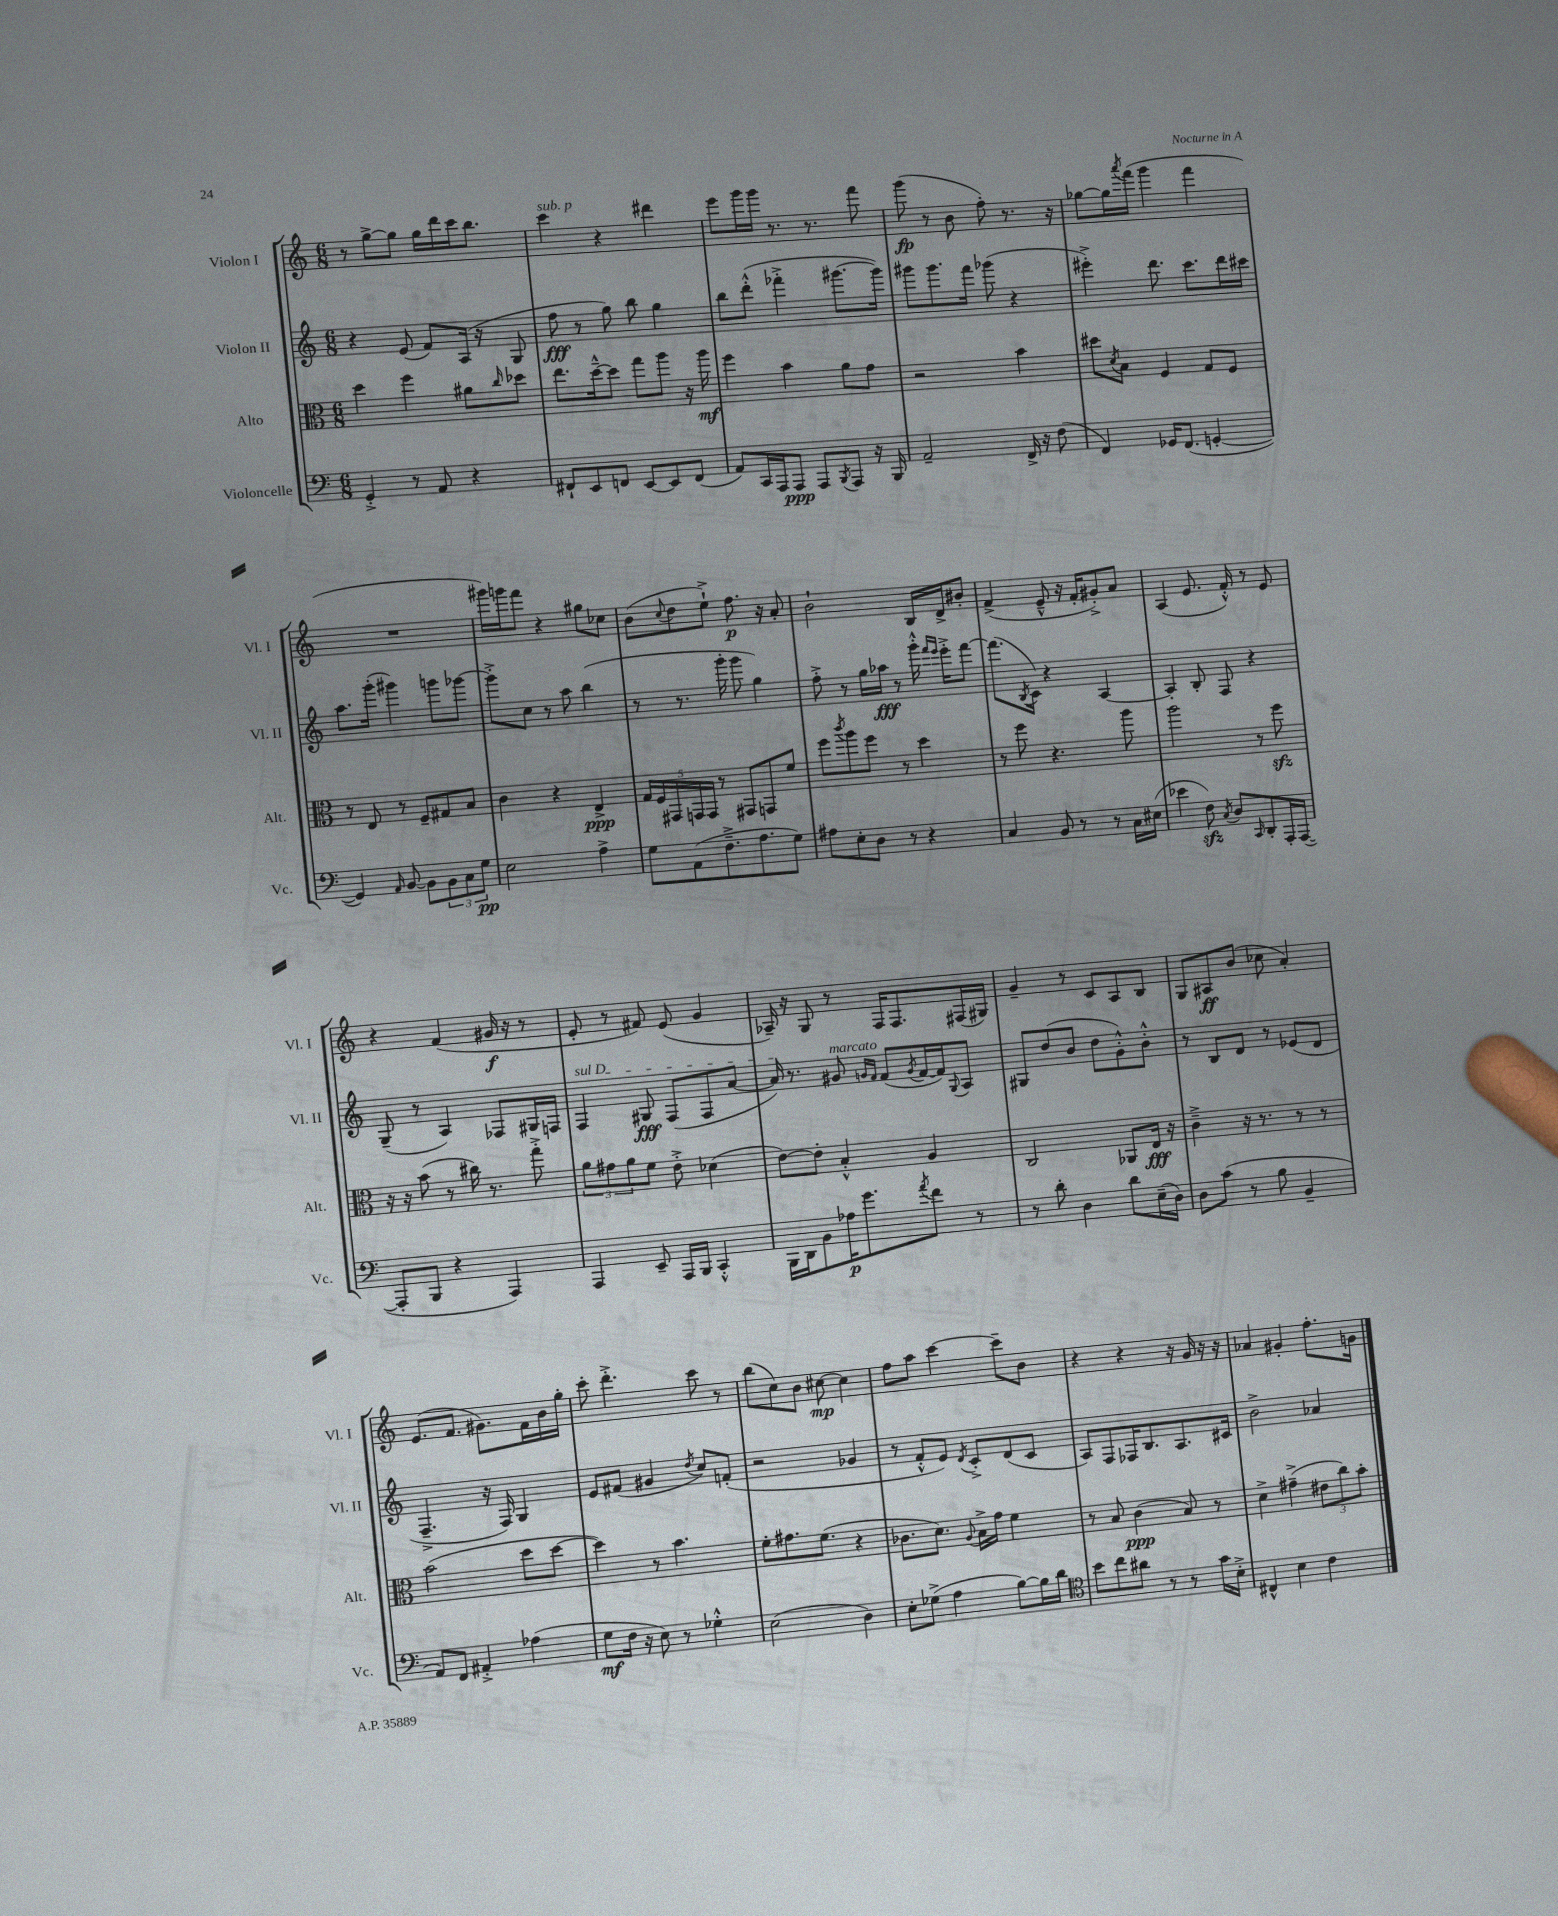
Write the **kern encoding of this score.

**kern	**dynam	**kern	**dynam	**kern	**dynam	**kern	**dynam
*part4	*part4	*part3	*part3	*part2	*part2	*part1	*part1
*staff4	*staff4	*staff3	*staff3	*staff2	*staff2	*staff1	*staff1
*I"Violoncelle	*	*I"Alto	*	*I"Violon II	*	*I"Violon I	*
*I'Vc.	*	*I'Alt.	*	*I'Vl. II	*	*I'Vl. I	*
*clefF4	*	*clefC3	*	*clefG2	*	*clefG2	*
*k[]	*	*k[]	*	*k[]	*	*k[]	*
*M6/8	*	*M6/8	*	*M6/8	*	*M6/8	*
=56	=56	=56	=56	=56	=56	=56	=56
4GG'^/	.	4dd\	.	4r	.	8r	.
.	.	.	.	.	.	[8gg^\L	.
8r	.	4ff\	.	(8e/	.	8gg\J]	.
8AA/	.	.	.	8f/L)	.	16gg\LL	.
.	.	.	.	.	.	16ddd\	.
4r	.	8a#X\L	.	(16A/Jk	.	16ccc\J	.
.	.	.	.	16r	.	8.bb\J	.
.	.	16qqcc/	.	.	.	.	.
.	.	8dd-X\J	.	8G/	.	.	.
=57	=57	=57	=57	=57	=57	=57	=57
!	!	!	!	!	!	!LO:TX:a:i:t=sub. p	!
8FF#X`/L	.	8.ee\L	.	8ff\	fff	4ccc\	.
8EE/	.	.	.	8r	.	.	.
.	.	[16dd~^^\k	.	.	.	.	.
8FFn/J	.	8dd\J]	.	8gg\)	.	4r	.
[8EE/L	.	8gg\L	.	8bb\	.	.	.
8EE/]	.	8aa\J	.	4gg\	.	4ddd#X\	.
(8FF/J	.	16r	.	.	.	.	.
.	.	16aa\	mf	.	.	.	.
=58	=58	=58	=58	=58	=58	=58	=58
8AA/L)	.	4ff\	.	8bb\L	.	8eee\L	.
16CC/L	.	.	.	(8ddd'^^\J	.	16ggg\L	.
16AAA/J	.	.	.	.	.	16ggg\JJ	.
8AAA/J	ppp	4b\	.	4fff-X'^\	.	8.r	.
8AAA/L	.	.	.	.	.	.	.
.	.	.	.	.	.	8.r	.
8qBBB/	.	.	.	.	.	.	.
8AAA/J	.	8a\L	.	[8.ggg#X\L	.	.	.
16r	.	8g\J	.	.	.	8fff\	.
16BBB/	.	.	.	16ggg#\Jk])	.	.	.
=59	=59	=59	=59	=59	=59	=59	=59
2AA~/	.	2r	.	8ggg#X\L	.	(8ggg\	fp
.	.	.	.	8.ggg#\	.	8r	.
.	.	.	.	.	.	8b\	.
.	.	.	.	16fff\Jk	.	.	.
.	.	.	.	(8ggg-X\	.	8ff'\)	.
16FF^/	.	4b\	.	4r	.	8.r	.
16r	.	.	.	.	.	.	.
(8F\	.	.	.	.	.	.	.
.	.	.	.	.	.	16r	.
=60	=60	=60	=60	=60	=60	=60	=60
4FF/)	.	8dd#X\L	.	4eee#X'^\)	.	[8gg-X\L	.
.	.	8qd/	.	.	.	.	.
.	.	8B\J	.	.	.	16gg-\L]	.
.	.	.	.	.	.	8qaaa/	.
.	.	.	.	.	.	(16fff\JJ	.
16GG-X/KL	.	4F/	.	8.ddd\	.	4ggg\	.
(8.FF/J	.	.	.	.	.	.	.
.	.	.	.	8.ccc\L	.	.	.
[4GGn'/	.	8G/L	.	.	.	4fff\	.
.	.	8F/J	.	16ddd\L	.	.	.
.	.	.	.	16ccc#X\JJ	.	.	.
!!LO:LB:g=z
=61	=61	=61	=61	=61	=61	=61	=61
4GG/])	.	8r	.	8.aa\L	.	2.r	.
.	.	8E/	.	.	.	.	.
.	.	.	.	(16ggg'\Jk	.	.	.
16qqAA/	.	.	.	.	.	.	.
[8BB/	.	8r	.	4ggg#X\)	.	.	.
8BB\L]	.	8F~/L	.	.	.	.	.
12BB\	.	8G#X/	.	8gggn\L	.	.	.
12C\	.	.	.	.	.	.	.
.	.	8B/J	.	[8ggg-X\J	.	.	.
12G\J	pp	.	.	.	.	.	.
=62	=62	=62	=62	=62	=62	=62	=62
2E\	.	4c\	.	8ggg-'^\L]	.	16ggg#X\LL)	.
.	.	.	.	.	.	16gggn\J	.
.	.	.	.	8cc\J	.	8fff\J	.
.	.	4r	.	8r	.	4r	.
.	.	.	.	8aa\	.	.	.
4A^\	.	4E^/	ppp	(4bb\	.	8gg#X\L	.
.	.	.	.	.	.	8cc-X\J	.
=63	=63	=63	=63	=63	=63	=63	=63
8G\L	.	20G/LL	.	8r	.	(8b\L	.
.	.	20F/	.	.	.	.	.
.	.	20GG#X/	.	.	.	.	.
.	.	.	.	.	.	8qqcc/	.
(8AA\	.	.	.	8.r	.	8dd\	.
.	.	20GGn/	.	.	.	.	.
.	.	20GG/JJ	.	.	.	.	.
8.F~^\	.	8r	.	.	.	8ee`^\J)	.
.	.	.	.	16ggg'\	.	.	.
.	.	8GG#X/L	.	8ggg\	.	8.ff\	p
8.A\	.	.	.	.	.	.	.
.	.	8GGn/	.	4gg\)	.	.	.
.	.	.	.	.	.	16r	.
8G\J)	.	8f/J	.	.	.	8a'/	.
=64	=64	=64	=64	=64	=64	=64	=64
8A#X\L	.	8ff\L	.	8ff'^\	.	2b`\	.
.	.	8qccc/	.	.	.	.	.
8E'\	.	8aa\	.	8r	.	.	.
8D\J	.	8ff\J	.	16gg\LL	.	.	.
.	.	.	.	16aa-X\JJ	fff	.	.
8r	.	8r	.	8r	.	.	.
4r	.	4dd\	.	16ggg'^^\	.	16B/LL	.
.	.	.	.	16qqfff/LL	.	.	.
.	.	.	.	16qqeee/JJ	.	.	.
.	.	.	.	16eee'^\KL	.	16d^/J	.
.	.	.	.	[8fff\J	.	8b#X'/J	.
=65	=65	=65	=65	=65	=65	=65	=65
4C/	.	8r	.	(8.fff\L]	.	(4f^/	.
.	.	8ff\	.	.	.	.	.
.	.	.	.	8qB/	.	.	.
.	.	.	.	16c\Jk)	.	.	.
8BB/	.	4.r	.	4r	.	8e~^^/	.
8r	.	.	.	.	.	16r	.
.	.	.	.	.	.	16f'/KL	.
8r	.	.	.	[4A/	.	8g#X'^/)	.
16C\LL	.	8aa\	.	.	.	8a/J	.
(16E#X\JJ	.	.	.	.	.	.	.
=66	=66	=66	=66	=66	=66	=66	=66
4e-X\	.	2aa\	.	4A'/]	.	(4A/	.
8Fzz\)	.	.	.	8B'/	.	8.e/	.
8qC/	.	.	.	.	.	.	.
8D/L	.	.	.	8F/	.	.	.
.	.	.	.	.	.	16f'^^/)	.
16qqCC/	.	.	.	.	.	.	.
8DD'/	.	8r	.	4r	.	8r	.
16AAA'/L	.	8ffzz\	.	.	.	8e/	.
([16AAA/JJ	.	.	.	.	.	.	.
!!LO:LB:g=z
=67	=67	=67	=67	=67	=67	=67	=67
8AAA'/L]	.	16r	.	(8G~/	.	4r	.
.	.	16r	.	.	.	.	.
8BBB/J	.	(8b\	.	8r	.	.	.
4r	.	8r	.	4A/)	.	(4f/	.
.	.	16cc#X\)	.	.	.	.	.
.	.	8.r	.	.	.	.	.
4AAA/)	.	.	.	8F-X/L	.	16g#X/	f
.	.	.	.	.	.	16r	.
.	.	8gg'^\	.	16G#X/L	.	8r	.
.	.	.	.	16Fn/JJ	.	.	.
=68	=68	=68	=68	=68	=68	=68	=68
!	!	!	!	!LO:TX:a:i:t=sul D	!	!	!
4AAA/	.	12a\L	.	4F/	.	8e'/	.
.	.	12g#X\	.	.	.	.	.
.	.	.	.	.	.	8r	.
.	.	12a\	.	.	.	.	.
8EE~/	.	8f\J	.	8G#X/	fff	8f#X/)	.
16AAA/LL	.	8e'^\	.	(8F/L	.	(8e/	.
16BBB/JJ	.	.	.	.	.	.	.
4CC'^^/	.	(4d-X\	.	8F/	.	4g/	.
.	.	.	.	[8a/J	.	.	.
=69	=69	=69	=69	=69	=69	=69	=69
16BBB\LL	.	[8e\L)	.	16a/])	.	16A-X~/)	.
16DD\J	.	.	.	8.r	.	16r	.
8BB\	.	8e'\J]	.	.	.	8G/	.
!	!	!	!	!LO:TX:a:i:t=marcato	!	!	!
16A-X\K	p	4B'^^/	.	8g#X/	.	8r	.
8.g\	.	.	.	.	.	.	.
.	.	.	.	16qqgn/LL	.	.	.
.	.	.	.	16qqf/JJ	.	.	.
.	.	.	.	(8f/L	.	16F/KL	.
.	.	.	.	.	.	8.F/	.
8qa/	.	.	.	8qg/	.	.	.
8f\J	.	4A/	.	[16f/L	.	.	.
.	.	.	.	16f/J])	.	.	.
.	.	.	.	8qqG/	.	.	.
8r	.	.	.	8A/J	.	(16F#X/L	.
.	.	.	.	.	.	16G#X/JJ)	.
=70	=70	=70	=70	=70	=70	=70	=70
8r	.	2C/	.	8G#X/L	.	4g~/	.
8d'\	.	.	.	(8dd/	.	.	.
4D\	.	.	.	8b/J	.	8r	.
.	.	.	.	8dd\L	.	8c/L	.
8d\L	.	8AA-X/L	.	8g'^^\)	.	8A/	.
(16E~\L	.	16E/Jk	fff	8b'^^\J	.	8B/J	.
16D\JJ)	.	16r	.	.	.	.	.
=71	=71	=71	=71	=71	=71	=71	=71
8D\L	.	4c~^\	.	8r	.	8G/L	.
(8c\J	.	.	.	8B/L	.	8A#X/	ff
8r	.	16r	.	8d/J	.	(8b/J	.
.	.	8.r	.	.	.	.	.
8B\	.	.	.	8r	.	8cc-X\	.
4BB~/	.	8r	.	(8e-X/L	.	4a'/)	.
.	.	8r	.	8d/J	.	.	.
!!LO:LB:g=z
=72	=72	=72	=72	=72	=72	=72	=72
8AA/L)	.	(2b\	.	4.F~^/	.	(8.e/L	.
8FF/J	.	.	.	.	.	.	.
.	.	.	.	.	.	8.f/J	.
4AA#X'^/	.	.	.	.	.	.	.
.	.	.	.	16r	.	8.g#X\L)	.
.	.	.	.	16F/)	.	.	.
(4A-X\	.	8dd\L	.	4G/	.	.	.
.	.	.	.	.	.	16f\L	.
.	.	[8dd\J	.	.	.	16b\	.
.	.	.	.	.	.	16gg'\JJ	.
=73	=73	=73	=73	=73	=73	=73	=73
8G\L	mf	4dd\])	.	8e/L	.	8ccc'\	.
16F\Jk	.	.	.	(8f#X/J	.	4.ddd'^\	.
16r	.	.	.	.	.	.	.
8E\)	.	8r	.	4g#X/	.	.	.
8r	.	4.b\	.	.	.	.	.
.	.	.	.	8qdd/	.	.	.
4G-X'^^\	.	.	.	8cc/L)	.	8ccc\	.
.	.	.	.	(8fn'/J	.	8r	.
=74	=74	=74	=74	=74	=74	=74	=74
(2E\	.	8f'\L	.	2r	.	(8bb\L	.
.	.	8.g#X\	.	.	.	8cc\)	.
.	.	.	.	.	.	8b\J	.
.	.	(8.f\J	.	.	.	.	.
.	.	.	.	.	.	[8cc#X\	mp
4D\)	.	4r	.	4g-X/	.	4cc#\]	.
=75	=75	=75	=75	=75	=75	=75	=75
8E'\L	.	8.c-X\L	.	8r	.	8ff\L	.
(8G-X^\J	.	.	.	8f'^^/L	.	8aa\J	.
.	.	8.d\J)	.	.	.	.	.
4A\	.	.	.	8e/J)	.	[4ccc\	.
.	.	8qqA/	.	8qd/	.	.	.
.	.	16B^\LL	.	8c'^/L	.	.	.
.	.	16g\JJ	.	.	.	.	.
[8B\L)	.	4f\	.	(8d/	.	8ccc~\L]	.
16B\L]	.	.	.	8c/J	.	8b\J	.
16d\JJ	.	.	.	.	.	.	.
=76	=76	=76	=76	=76	=76	=76	=76
*clefC4	*	*	*	*	*	*	*
8b\L	.	8r	.	8A/L)	.	4r	.
8cc\	.	8B/	.	8F/	.	.	.
8a#X\J	.	(4c\	ppp	16F-X/K	.	4r	.
.	.	.	.	8.B/	.	.	.
8r	.	.	.	.	.	.	.
8r	.	8B/)	.	8.A/	.	16r	.
.	.	.	.	.	.	16g/	.
16g\LL	.	8r	.	.	.	16r	.
16B'^\JJ	.	.	.	16c#X/Jk	.	16r	.
=77	=77	=77	=77	=77	=77	=77	=77
4C#X^^/	.	4d^\	.	2b^\	.	4a-X/	.
4B\	.	(4g#X~^\	.	.	.	4g#X'/	.
4c\	.	12e#X\L	.	4a-X/	.	8.ff'\L	.
.	.	12cc\)	.	.	.	.	.
.	.	12b'\J	.	.	.	.	.
.	.	.	.	.	.	16gn\Jk	.
==	==	==	==	==	==	==	==
*-	*-	*-	*-	*-	*-	*-	*-
